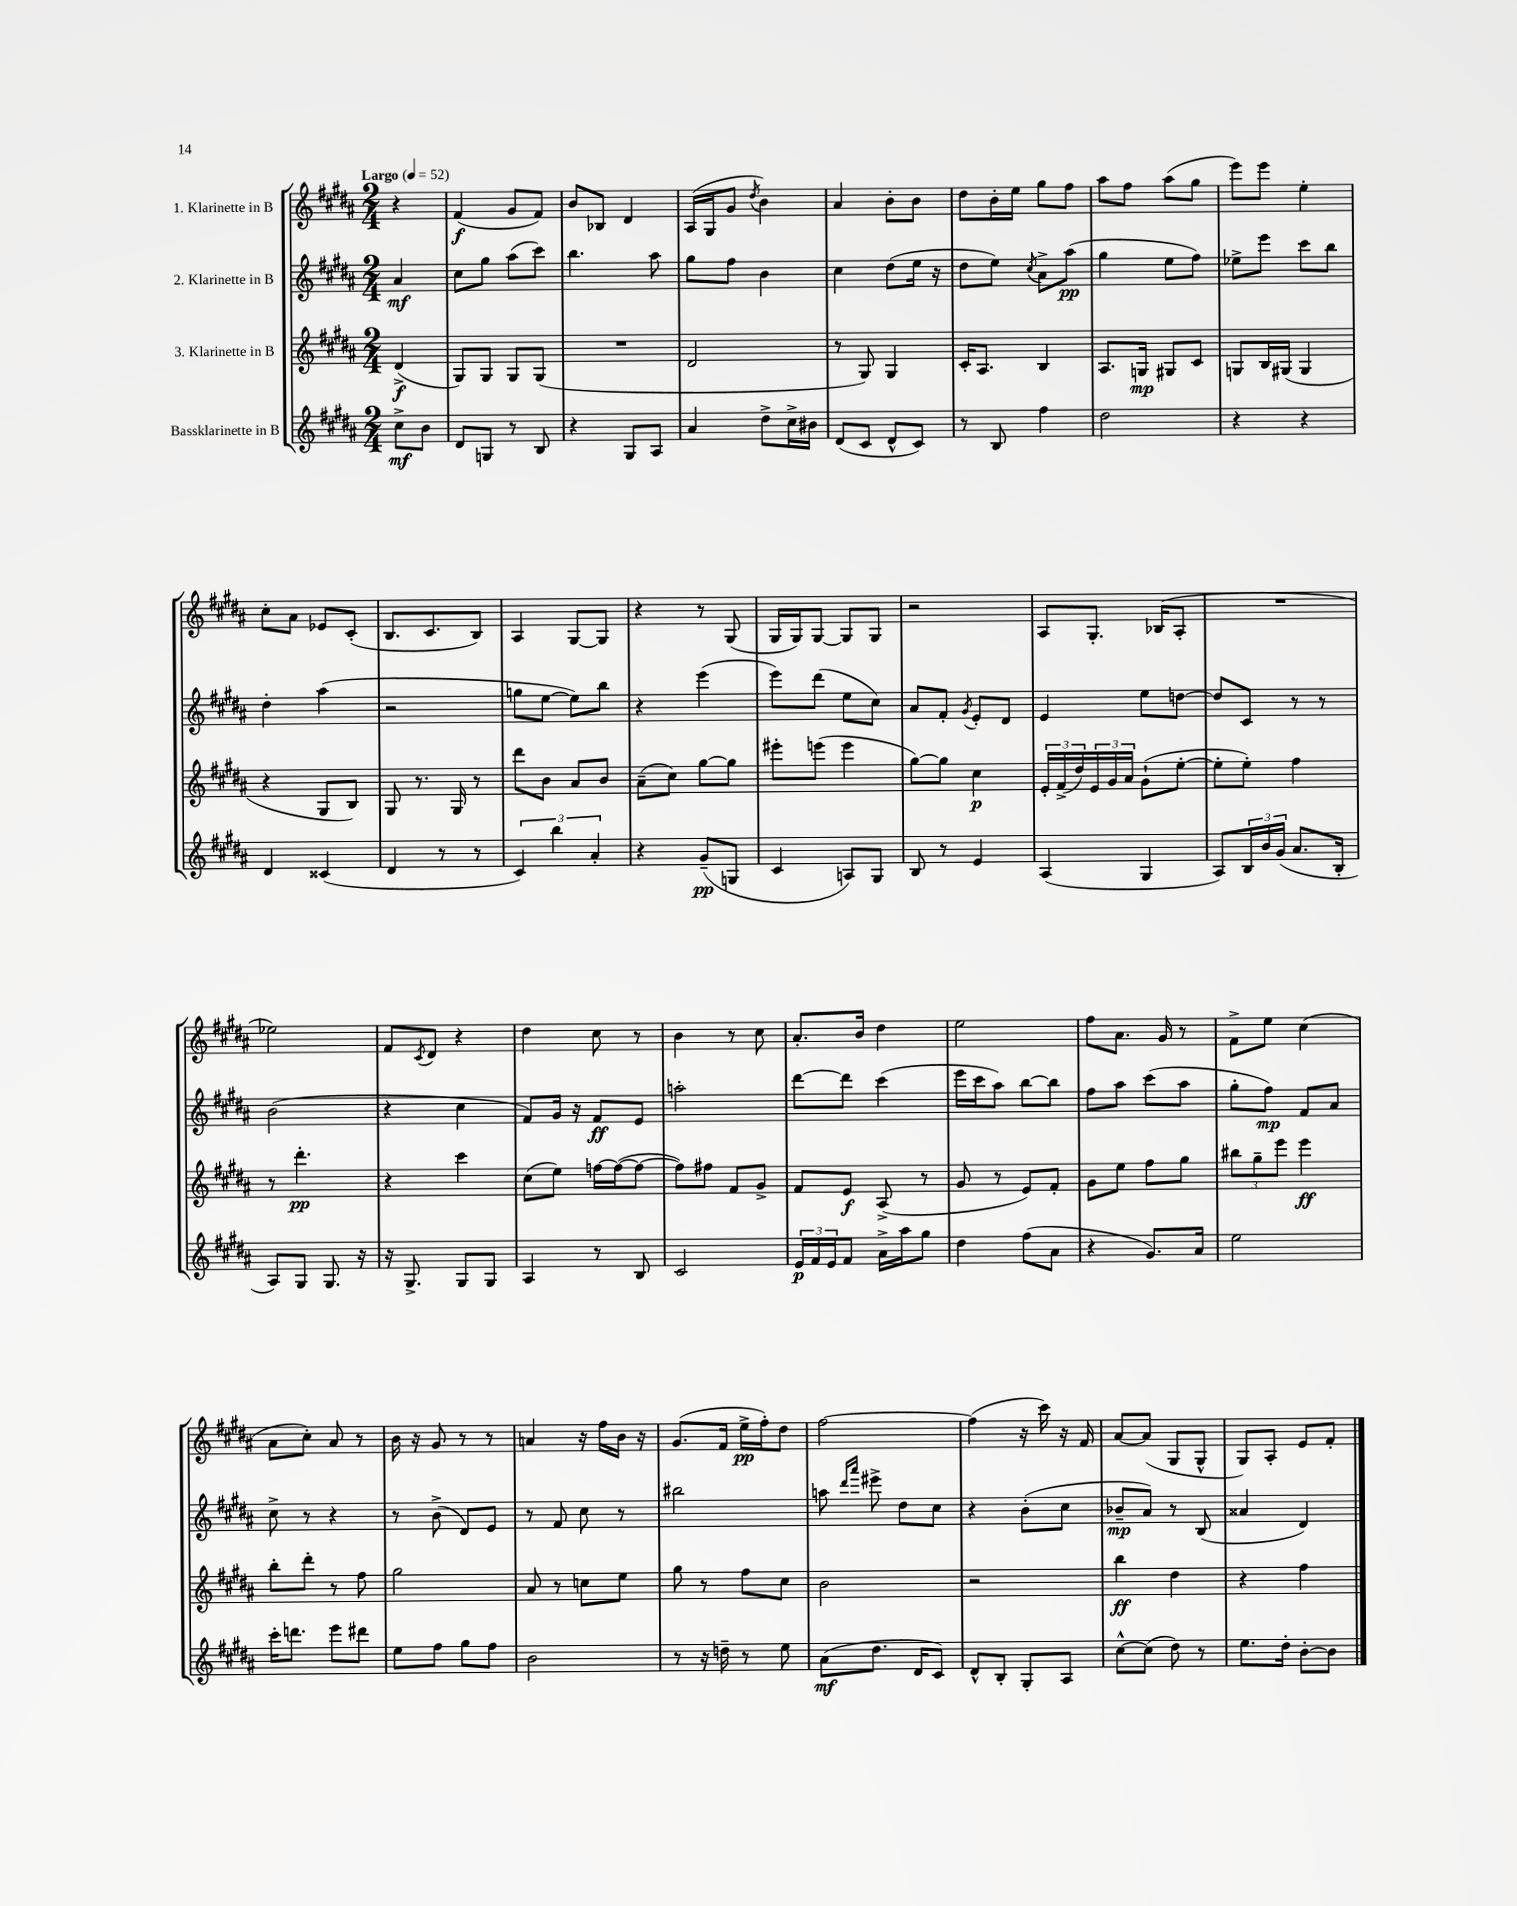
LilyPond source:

<<
\new StaffGroup <<
\new Staff = "s0" \with { instrumentName = "1. Klarinette in B" } {
    \clef treble \key b \major \numericTimeSignature \time 2/4 \partial 4 \tempo "Largo" 4 = 52
    r4 |
    fis'4\f( gis'8 fis'8) |
    b'8 bes8 dis'4 |
    ais16( gis16 gis'8 \acciaccatura { dis''8 } b'4) |
    ais'4 b'8-. b'8 |
    dis''8 b'16-. e''16 gis''8 fis''8 |
    ais''8 fis''8 ais''8( gis''8 |
    e'''8) e'''8 e''4-. |
    cis''8-. ais'8 ees'8 cis'8-.( |
    b8. cis'8. b8) |
    ais4 gis8~ gis8 |
    r4 r8 gis8( |
    gis16 gis16) gis8~ gis8 gis8 |
    r2 |
    ais8 gis8.-. bes16( ais8-. |
    R2 |
    ees''2) |
    fis'8 \acciaccatura { cis'8 } dis'8 r4 |
    dis''4 cis''8 r8 |
    b'4 r8 cis''8 |
    ais'8.-. b'16 dis''4 |
    e''2 |
    fis''8 ais'8. gis'16 r8 |
    fis'8-> e''8 cis''4( |
    ais'8 cis''8-.) ais'8 r8 |
    b'16 r16 gis'8 r8 r8 |
    a'4 r16 fis''16 b'16 r16 |
    gis'8.( fis'16 e''16->\pp fis''16-.) dis''8 |
    fis''2~ |
    fis''4( r16 cis'''16) r16 fis'16 |
    ais'8~ ais'8( gis8 gis8-^ |
    gis8) ais8-. e'8 fis'8-. \bar "|." |
}
\new Staff = "s1" \with { instrumentName = "2. Klarinette in B" } {
    \clef treble \key b \major \numericTimeSignature \time 2/4 \partial 4
    ais'4\mf |
    cis''8 gis''8 ais''8( cis'''8) |
    b''4. ais''8 |
    gis''8 fis''8 b'4 |
    cis''4 dis''8( e''16 r16 |
    dis''8 e''8) \acciaccatura { cis''8 } ais'8-> ais''8\pp( |
    gis''4 e''8 fis''8) |
    ees''8-> e'''8 cis'''8 b''8 |
    dis''4-. ais''4( |
    r2 |
    g''8 e''8~ e''8) b''8 |
    r4 e'''4( |
    e'''8) dis'''8( e''8 cis''8) |
    ais'8 fis'8-. \acciaccatura { gis'8 } e'8-. dis'8 |
    e'4 e''8 d''8~ |
    d''8 cis'8 r8 r8 |
    b'2( |
    r4 cis''4 |
    fis'8) gis'16 r16 fis'8\ff e'8 |
    a''2-. |
    dis'''8~ dis'''8 cis'''4( |
    e'''16 cis'''16 ais''8) b''8~ b''8 |
    fis''8 ais''8 cis'''8( ais''8 |
    gis''8-. fis''8\mp) fis'8 ais'8 |
    cis''8-> r8 r4 |
    r8 b'8->( dis'8) e'8 |
    r8 fis'8 cis''8 r8 |
    bis''2 |
    a''8 \grace { dis'''16 ais'''16 } eis'''8-> dis''8 cis''8 |
    r4 b'8-.( cis''8 |
    bes'8--\mp ais'8) r8 b8( |
    aisis'4 dis'4) \bar "|." |
}
\new Staff = "s2" \with { instrumentName = "3. Klarinette in B" } {
    \clef treble \key b \major \numericTimeSignature \time 2/4 \partial 4
    dis'4->\f( |
    gis8) gis8 gis8 gis8( |
    R2 |
    dis'2 |
    r8 gis8) gis4 |
    cis'16-. ais8. b4 |
    ais8. g16\mp gis8 cis'8 |
    g8 b16 gis16( gis4 |
    r4 gis8 b8) |
    gis8 r8. gis16 r8 |
    dis'''8 b'8 ais'8 b'8 |
    ais'8--( cis''8) gis''8~ gis''8 |
    eis'''8-. e'''8( e'''4 |
    gis''8~) gis''8 cis''4\p |
    \tuplet 3/2 { e'16-. fis'16->( dis''16) } \tuplet 3/2 { e'16 gis'16 ais'16 } gis'8-!( e''8~-. |
    e''8-. e''8-.) fis''4 |
    r8 dis'''4.-.\pp |
    r4 cis'''4 |
    cis''8( e''8) f''16~ f''16~( f''8~ |
    f''8) fis''8 fis'8 gis'8-> |
    fis'8 e'8\f ais8->( r8 |
    gis'8 r8 e'8) fis'8-. |
    gis'8 e''8 fis''8 gis''8 |
    \tuplet 3/2 { bis''8 gis''8-- e'''8 } e'''4\ff |
    b''8-. dis'''8-. r8 fis''8 |
    gis''2 |
    ais'8 r8 c''8 e''8 |
    gis''8 r8 fis''8 cis''8 |
    b'2 |
    r2 |
    b''4\ff dis''4 |
    r4 fis''4 \bar "|." |
}
\new Staff = "s3" \with { instrumentName = "Bassklarinette in B" } {
    \clef treble \key b \major \numericTimeSignature \time 2/4 \partial 4
    cis''8->\mf b'8 |
    dis'8 g8 r8 b8 |
    r4 gis8 ais8 |
    ais'4 dis''8-> cis''16-> bis'16 |
    dis'8( cis'8 dis'8-^ cis'8) |
    r8 b8 fis''4 |
    dis''2 |
    r4 r4 |
    dis'4 cisis'4( |
    dis'4 r8 r8 |
    \tuplet 3/2 { cis'4) b''4 ais'4-. } |
    r4 gis'8--\pp( g8 |
    cis'4 a8) gis8 |
    b8 r8 e'4 |
    ais4( gis4 |
    ais8) \tuplet 3/2 { b16 b'16 gis'16( } ais'8. b16-. |
    ais8) gis8 gis8. r16 |
    r16 gis8.-> gis8 gis8 |
    ais4 r8 b8 |
    cis'2 |
    \tuplet 3/2 { e'16\p fis'16 e'16 } fis'8 ais'16-> ais''16 gis''8 |
    dis''4 fis''8( ais'8 |
    r4 gis'8.) ais'16 |
    e''2 |
    cis'''16-. d'''8. e'''8 dis'''8 |
    e''8 fis''8 gis''8 fis''8 |
    b'2 |
    r8 r16 d''16-- r8 e''8 |
    ais'8\mf( dis''8. dis'16 cis'8) |
    dis'8-^ b8-. gis8-. ais8 |
    cis''8~-^ cis''8( dis''8) r8 |
    e''8. dis''16-. b'8~-. b'8 \bar "|." |
}
>>
>>
\layout { \context { \Score \remove "Bar_number_engraver" } }
